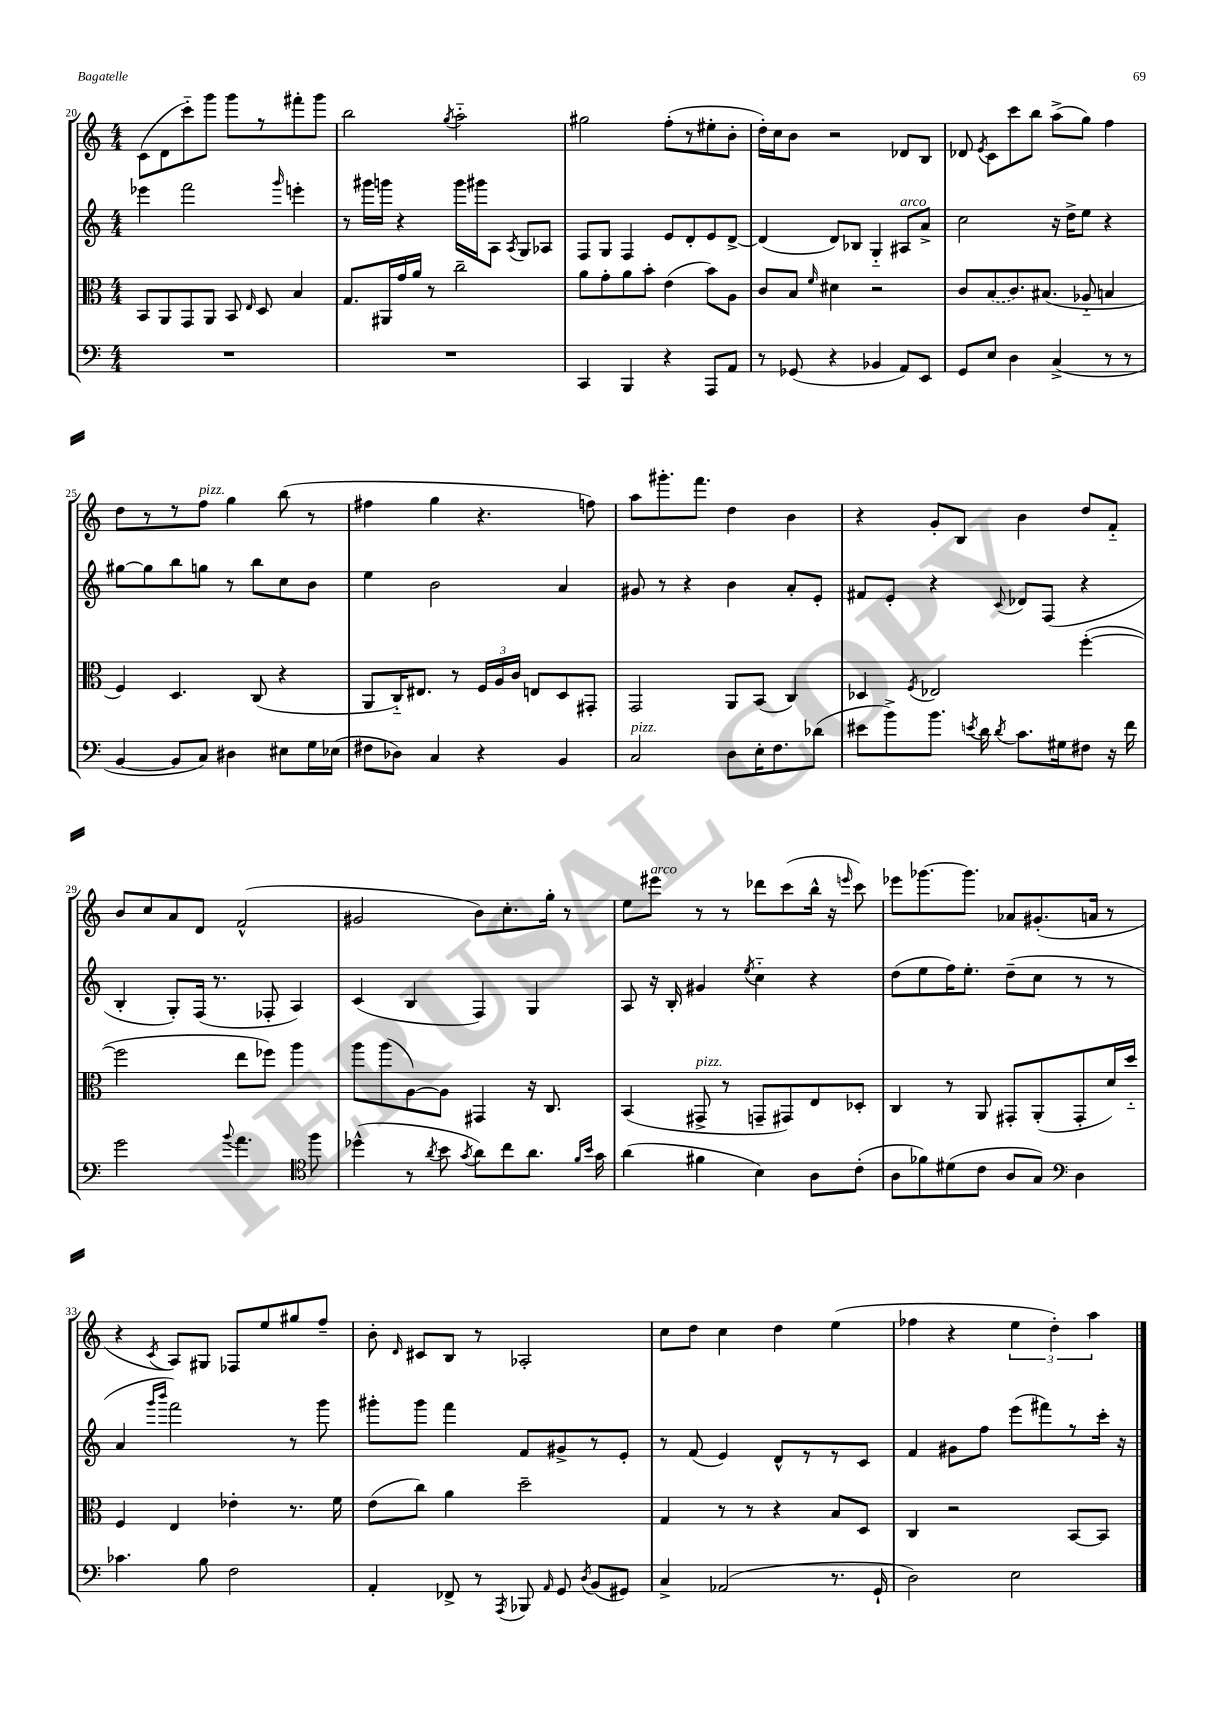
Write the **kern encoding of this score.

**kern	**kern	**kern	**kern
*staff4	*staff3	*staff2	*staff1
*clefF4	*clefC3	*clefG2	*clefG2
*k[]	*k[]	*k[]	*k[]
*M4/4	*M4/4	*M4/4	*M4/4
1r	8BB/L	4eee-\	(8c\L
.	8AA/	.	8d\
.	8GG/	2fff\	8ccc'~\)
.	8AA/J	.	8ggg\J
.	8BB/	.	8ggg\L
.	16qqE/	.	.
.	8D/	.	8r
.	.	16qqggg/	.
.	4B/	4eee'\	8fff#'\
.	.	.	8ggg\J
=	=	=	=
1r	8.G/L	8r	2bb\
.	.	16ggg#\LL	.
.	16AA#/L	16ggg\JJ	.
.	16g/	4r	.
.	16a/JJ	.	.
.	8r	.	.
.	.	.	8qgg/
.	2cc~\	16ggg\LL	2aa'~\
.	.	16ggg#\J	.
.	.	8A\J	.
.	.	8qA/	.
.	.	8G/L	.
.	.	8A-/J	.
=	=	=	=
4CC/	8a\L	8F/L	2gg#\
.	8g'\	8G/J	.
4BBB/	8a\	4F/	.
.	8b'\J	.	.
4r	(4e\	8e/L	(8ff'\L
.	.	8d'/	8r
8AAA/L	8b\L)	8e/	8ee#'\
8AA/J	8A\J	[8d^/J	8b'\J
=	=	=	=
8r	8c/L	(4d/]	16dd'\LL)
.	.	.	16cc\J
(8GG-/	8B/J	.	8b\J
.	16qqf/	.	.
4r	4d#\	8d/L)	2r
.	.	8B-/J	.
4BB-/	2r	4G'~/	.
8AA/L)	.	8A#/L	8d-/L
8EE/J	.	8a^/J	8B/J
=	=	=	=
8GG/L	8c/L	2cc\	8d-/
.	.	.	8qe/
8E/J	(8B/	.	8c\L
4D\	8.c/)	.	8ccc\
.	.	.	8bb\J
.	(8.B#/J	.	.
(4C^/	.	16r	(8aa^\L
.	.	16dd^\LK	.
.	8A-'~/	8ee\J	8gg\J)
8r	4B/	4r	4ff\
8r	.	.	.
=	=	=	=
[4BB/	4F/)	[8gg#\L	8dd\L
.	.	8gg#\]	8r
8BB/]L	4.D/	8bb\	8r
8C/J)	.	8gg\J	8ff\J
4D#\	.	8r	4gg\
.	(8C/	8bb\L	.
8E#\L	4r	8cc\	(8bb\
16G\L	.	8b\J	8r
(16E-\JJ	.	.	.
=	=	=	=
8F#\L	8AA/L	4ee\	4ff#\
8D-\J)	16C'~/K)	.	.
.	8.E#/J	.	.
4C/	.	2b\	4gg\
.	8r	.	.
4r	24F/LL	.	4.r
.	24A/	.	.
.	24c/JJ	.	.
.	8E/L	.	.
4BB/	8D/	4a/	.
.	8GG#'/J	.	8ff\)
=	=	=	=
2C/	2GG/	8g#/	8aa\L
.	.	8r	8.ggg#'\
.	.	4r	.
.	.	.	8.fff\J
8D\L	8AA/L	4b\	4dd\
16E'\K	(8BB/J	.	.
8.F\	.	.	.
.	4C/)	8a'/L	4b\
(8d-\J	.	8e'/J	.
=	=	=	=
8e#\L	4D-/	8f#/L	4r
8b^\)	.	8e'/J	.
.	8qF/	.	.
8.b\J	2E-/	4r	8g'/L
.	.	.	8B/J
8qe/	.	.	.
16d\	.	.	.
8qd/	.	8qqc/	.
8.c\L	.	8d-/L	4b\
.	.	(8F/J	.
16G#\k	.	.	.
8F#\J	([4ff'\	4r	8dd/L
16r	.	.	8f'~/J
16f\	.	.	.
=	=	=	=
2g\	2ff\]	4B'/	8b/L
.	.	.	8cc/
.	.	8G'/L)	8a/
.	.	(16F/Jk	8d/J
.	.	8.r	.
8qqb/	.	.	.
4.a\	8ee\L	.	(2f^^/
.	8ff-\J)	8F-'/	.
.	4aa\	4A/)	.
*clefC4	*	*	*
8ff\	.	.	.
=	=	=	=
(4dd-^^\	8aa\L	(4c/	2g#/
.	(8aa\	.	.
8r	[8A\)	4B/	.
8qa/	.	.	.
8b\	8A\]J	.	.
8qg/	.	.	.
8a\L)	4GG#/	4F/)	8b\L)
8cc\	.	.	8.cc'\
8.a\J	16r	4G/	.
.	8.C/	.	16gg'\Jk
.	.	.	8r
16qqf/LL	.	.	.
16qqb/JJ	.	.	.
16g\	.	.	.
=	=	=	=
(4a\	(4BB/	8A/	8ee\L
.	.	16r	8eee#\J
.	.	16B'/	.
4f#\	8GG#^/	4g#/	8r
.	8r	.	8r
.	.	8qee/	.
4B\)	8GG~/L	4cc'~\	8ddd-\L
.	8GG#/)	.	(8ccc\
8A\L	8E/	4r	16bb^^\Jk
.	.	.	16r
.	.	.	16qqeee/
(8c'\J	8D-'/J	.	8ccc\)
=	=	=	=
8A\L	4C/	(8dd\L	8eee-\L
8f-\)	.	8ee\	[8.ggg-\
(8d#\	8r	16ff\K)	.
.	.	8.ee'\J	8.ggg-\]J
8c\J	8AA/	.	.
8A/L	8GG#'/L	(8dd~\L	8a-/L
8G/J)	(8AA'/	8cc\J	(8.g#'/
*clefF4	*	*	*
4D\	8GG#'/	8r	.
.	.	.	16a/Jk
.	16d/L)	8r	8r
.	16dd'~/JJ	.	.
=	=	=	=
4.c-\	4F/	4a/	4r
.	.	16qqggg/LL	.
.	.	16qqbbb/JJ	8qc/
.	4E/	2fff\)	8A/L)
8B\	.	.	8G#/J
2F\	4e-'\	.	8F-/L
.	.	.	8ee/
.	8.r	8r	8gg#/
.	.	8ggg\	8ff~/J
.	16f\	.	.
=	=	=	=
4AA'/	(8e\L	8ggg#'\L	8b'\
.	.	.	16qqd/
.	8cc\J)	8ggg#\J	8c#/L
8FF-^/	4a\	4fff\	8B/J
8r	.	.	8r
8qAAA/	.	.	.
8BBB-/	2dd~\	8f/L	2A-'/
16qqAA/	.	.	.
8GG/	.	8g#^/	.
8qD/	.	.	.
(8BB/L	.	8r	.
8GG#/J)	.	8e'/J	.
=	=	=	=
4C^/	4G/	8r	8cc\L
.	.	(8f/	8dd\J
(2AA-/	8r	4e/)	4cc\
.	8r	.	.
.	4r	8d^^/L	4dd\
.	.	8r	.
8.r	8B/L	8r	(4ee\
.	8D/J	8c/J	.
16GG`/	.	.	.
=	=	=	=
2D\)	4C/	4f/	4ff-\
.	2r	8g#\L	4r
.	.	8ff\J	.
2E\	.	(8eee\L	6ee\
.	.	8fff#\)	.
.	.	.	6dd'\)
.	[8BB/L	8r	.
.	.	.	6aa\
.	8BB/]J	16ccc'\Jk	.
.	.	16r	.
==	==	==	==
*-	*-	*-	*-
